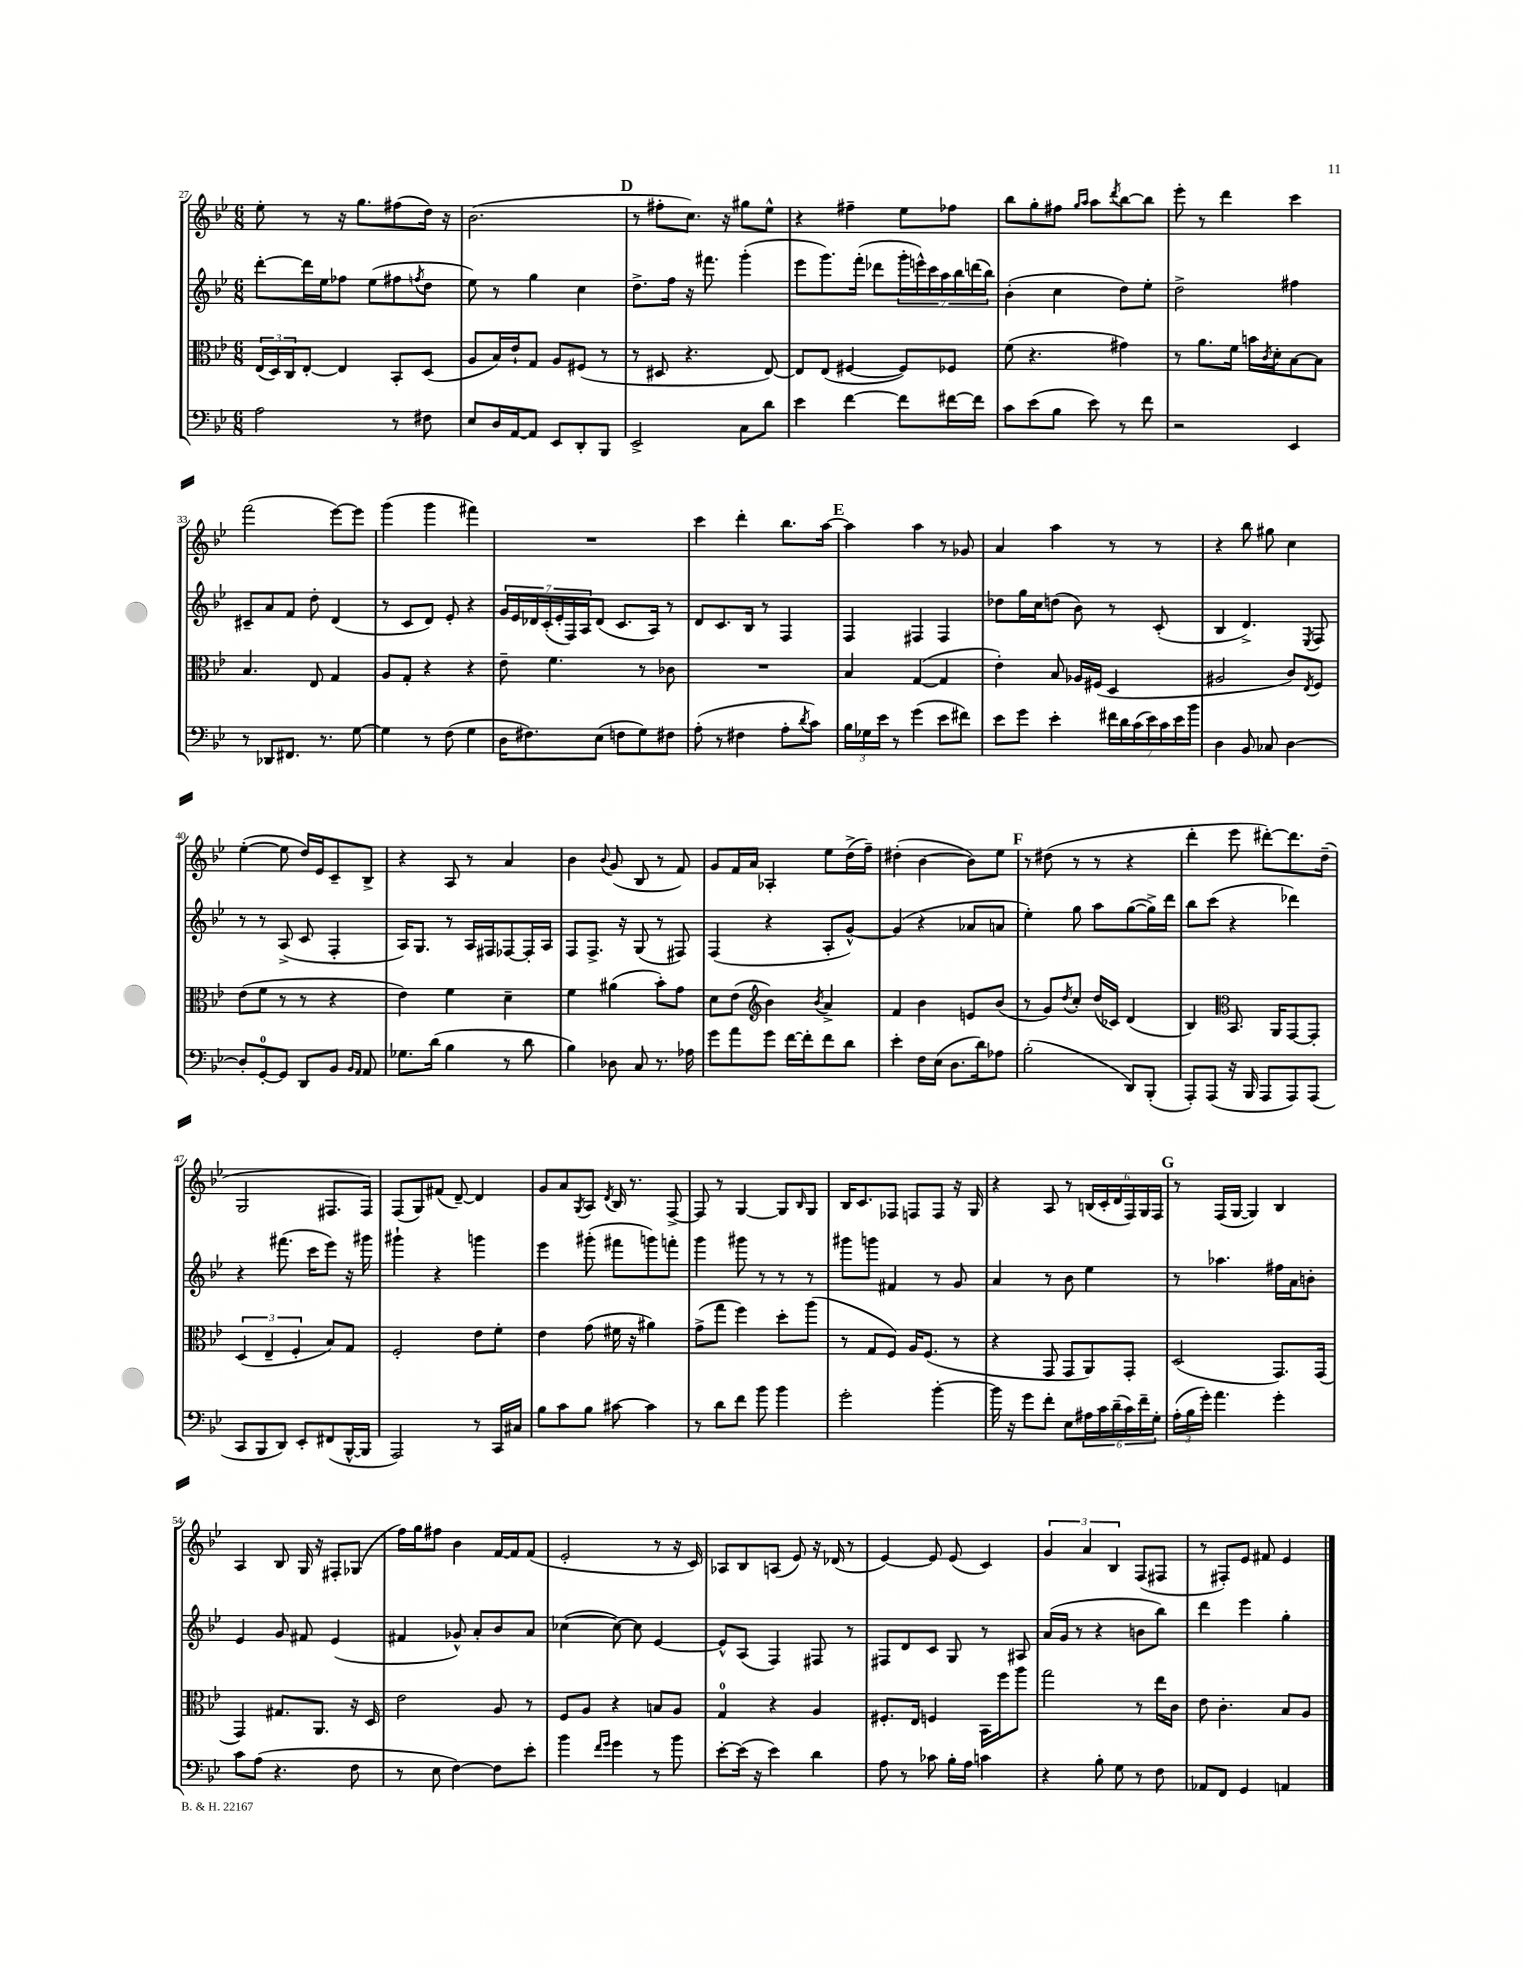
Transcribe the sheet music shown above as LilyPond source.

<<
\new StaffGroup <<
\new Staff = "s0" {
    \clef treble \key bes \major \numericTimeSignature \time 6/8
    ees''8-. r8 r16 g''8. fis''8( d''16) r16 |
    bes'2.( |
    \mark \markup { \bold "D" } r8 fis''8-. c''8.) r16 gis''8 ees''8-^ |
    r4 fis''4-- ees''8 fes''8 |
    bes''8 g''8-. fis''8 \grace { g''16 a''16 } a''8 \acciaccatura { d'''8 } bes''8~ bes''8 |
    ees'''8-. r8 d'''4 c'''4 |
    f'''2( ees'''8~) ees'''8 |
    g'''4( g'''4 fis'''4) |
    R2. |
    c'''4 d'''4-. bes''8. a''16~ |
    \mark \markup { \bold "E" } a''4 a''4 r8 ges'8 |
    a'4 a''4 r8 r8 |
    r4 bes''8 gis''8 c''4 |
    ees''4~-.( ees''8 d''16) ees'16 c'8-- bes8-> |
    r4 a8 r8 a'4 |
    bes'4 \appoggiatura { bes'8 } g'8( bes8 r8 f'8) |
    g'8 f'16 a'16 aes4-. ees''8 d''16->( f''16--) |
    dis''4-.( bes'4~ bes'8) ees''8 |
    \mark \markup { \bold "F" } r8 dis''8( r8 r8 r4 |
    d'''4-. ees'''8 dis'''8~-.) dis'''8. d''16--( |
    g2 fis8. fis16) |
    f8( g8) fis'8( d'8~--) d'4 |
    g'8 a'8 \acciaccatura { g8 } a8 \acciaccatura { d'8 } bes16 r8. f8~-> |
    f8 r8 g4~ g8 \grace { bes16 } g8 |
    bes16 c'8. fes8 f8 f8 r16 g16 |
    r4 a8 r8 \tuplet 6/4 { b16( c'16-. d'16 f16) g16 f16 } |
    \mark \markup { \bold "G" } r8 f16( g16~ g4) bes4 |
    a4 bes8 g16 r16 fis8-. ges8( |
    f''16) g''16 fis''8 bes'4 f'16~ f'16 f'8( |
    ees'2-. r8 r16 c'16) |
    aes8 bes8 a8( ees'8) r16 des'16( r8 |
    ees'4~) ees'8 ees'8( c'4) |
    \tuplet 3/2 { g'4 a'4 bes4 } f8( fis8 |
    r8 fis8-.) ees'8 fis'8 ees'4 \bar "|." |
}
\new Staff = "s1" {
    \clef treble \key bes \major \numericTimeSignature \time 6/8
    d'''8~-. d'''16 ees''16 fes''8 ees''8( fis''8 \acciaccatura { f''8 } d''8 |
    ees''8) r8 g''4 c''4 |
    \mark \markup { \bold "D" } d''8.-> f''16 r16 fis'''8. g'''4-.( |
    ees'''8 g'''8.) f'''16-.( des'''8 \tuplet 7/4 { g'''16-. e'''16-^) c'''16 a''16 bes''16 d'''16( bes''16) } |
    bes'4-.( c''4 d''8) ees''8-. |
    d''2-> fis''4 |
    cis'8-- a'8 f'8 d''8-. d'4( |
    r8 c'8 d'8) ees'8-. r4 |
    \tuplet 7/4 { g'16 ees'16 des'16 c'16-.( ees'16-. f16) a16 } des'8( c'8. a16) r8 |
    d'8 c'8. bes16 r8 f4 |
    \mark \markup { \bold "E" } f4 fis4 fis4 |
    des''8 g''16 c''16 d''8( bes'8) r8 c'8-.( |
    bes4 d'4.->) \acciaccatura { ees8 } f8 |
    r8 r8 a8->( c'8 f4-. |
    a16) g8. r8 a16 fis16 fes8~ fes16-. a16 |
    f8 f8.-> r16 g8( r8 fis8) |
    f4( r4 a8-. g'8~-^) |
    g'4( r4 aes'8 a'8 |
    \mark \markup { \bold "F" } ees''4-.) g''8 a''8 g''8~( g''16->) d'''16 |
    bes''8 c'''8( r4 des'''4) |
    r4 fis'''8.( c'''16 ees'''8) r16 gis'''16 |
    gis'''4-! r4 g'''4 |
    ees'''4 gis'''8-.( fis'''8 g'''8) f'''8-. |
    g'''4 gis'''8 r8 r8 r8 |
    gis'''8 g'''8 fis'4 r8 g'8 |
    a'4 r8 bes'8 ees''4 |
    \mark \markup { \bold "G" } r8 aes''4. fis''16 a'16 b'8-. |
    ees'4 g'8 fis'8 ees'4( |
    fis'4 ges'8-^) a'8-. bes'8 a'8 |
    ces''4~( ces''8~) ces''8 ees'4~ |
    ees'8-^ a8( f4) fis8 r8 |
    fis8 d'8 c'8 g8 r8 ais8 |
    a'16( g'16 r8 r4 b'8 bes''8) |
    d'''4 ees'''4 g''4-. \bar "|." |
}
\new Staff = "s2" {
    \clef alto \key bes \major \numericTimeSignature \time 6/8
    \tuplet 3/2 { ees16( d16) c16 } ees8~-. ees4 bes,8-. d8( |
    a8 bes16) ees'16-! g8 a8 fis8( r8 |
    \mark \markup { \bold "D" } r8 dis8 r4. ees8~) |
    ees8 ees8( fis4~ fis8) fes8 |
    f'8( r4. gis'4) |
    r8 a'8. f'16 b'16 \acciaccatura { c'8 } d'16-. bes8~ bes8 |
    bes4. ees8 g4 |
    a8 g8-. r4 r4 |
    ees'8-- f'4. r8 ces'8 |
    R2. |
    \mark \markup { \bold "E" } bes4 g4~( g4 |
    ees'4-.) bes8 aes16 fis16( d4 |
    ais2 c'8) \acciaccatura { ees8 } f8 |
    ees'8( f'8 r8 r8 r4 |
    ees'4) f'4 d'4-- |
    f'4 ais'4( bes'8-.) g'8 |
    d'8 ees'8( \clef treble bes'4) \acciaccatura { bes'8 } a'4-> |
    f'4 bes'4 e'8 bes'8( |
    \mark \markup { \bold "F" } r8 g'8) \acciaccatura { d''8 } c''8-. d''16( ces'16) d'4( |
    bes4) \clef alto bes,8. a,16 g,8~ g,8-. |
    \tuplet 3/2 { d4( ees4-- f4-. } bes8) g8 |
    f2-. ees'8 f'8-. |
    ees'4 g'8( fis'16 r16 ais'4) |
    g'8->( g''8 f''4) d''8-. a''8( |
    r8 g8 f8) a16 f8.( r8 |
    r4 g,8 g,8 a,8) g,8-. |
    \mark \markup { \bold "G" } d2( g,8.) g,16( |
    g,4) gis8. a,8. r16 d16 |
    ees'2 a8 r8 |
    f8 a8 r4 b8 a8 |
    g4-0 r4 a4 |
    fis8.-. ees16 f4 bes,16 f''16 a''8 |
    g''2 r8 ees''16 c'16 |
    ees'8 c'4.-. bes8 a8 \bar "|." |
}
\new Staff = "s3" {
    \clef bass \key bes \major \numericTimeSignature \time 6/8
    a2 r8 fis8 |
    ees8 d16 a,16~ a,8 ees,8 d,8-. bes,,8 |
    \mark \markup { \bold "D" } ees,2-> c8 d'8 |
    ees'4 f'4~ f'8 fis'16~ fis'16 |
    c'8 ees'8( bes8 ees'8) r8 f'8 |
    r2 ees,4 |
    r8 des,8 fis,8. r8. g8~ |
    g4 r8 f8( g4 |
    d16 fis8.) ees8( f8 g8) fis8 |
    a8-.( r8 fis4 a8-. \acciaccatura { d'8 } c'8) |
    \mark \markup { \bold "E" } \tuplet 3/2 { bes16 ges16 ees'16 } r8 g'4( ees'8 fis'8) |
    ees'8 g'8 ees'4-. \tuplet 7/4 { fis'16 d'16 c'16( ees'16) c'16 ees'16 bes'16 } |
    d4 bes,8 ces8 d4~ |
    d8-. g,8-0~-. g,8 d,8 bes,8 \grace { bes,16 a,16 } a,8 |
    ges8. d'16( bes4 r8 d'8 |
    bes4) des8 c8 r8. aes16 |
    g'8 a'8 g'8 f'16~ f'16-. f'8 d'8 |
    ees'4-. f16 ees16( d8. d'16) aes8 |
    \mark \markup { \bold "F" } bes2-.( d,8) bes,,8-.( |
    a,,8-.) a,,8( r16 bes,,16 a,,8 a,,8) a,,8( |
    c,8 bes,,8 d,8) ees,8-. fis,8( bes,,16~-^ bes,,16 |
    a,,2) r8 c,16 cis16 |
    bes8 c'8 bes8 cis'8~ cis'4 |
    r8 d'8 f'8 bes'8 bes'4 |
    g'2-. bes'4~-. |
    bes'16 r16 g'8 f'8-. ees8 \tuplet 6/4 { ais16 c'16 d'16--( c'16) f'16-- g16-. } |
    \mark \markup { \bold "G" } \tuplet 3/2 { a16-.( bes16 g'16-.) } a'4. g'4-. |
    c'8 a8( r4. f8 |
    r8 ees8 f4~) f8 ees'8-. |
    bes'4 \grace { f'16 g'16 } g'4 r8 bes'8 |
    ees'8~-. ees'16( r16 ees'4) d'4 |
    a8 r8 ces'8 bes16-. a16 c'4 |
    r4 bes8-. g8 r8 f8 |
    aes,8 f,8 g,4 a,4 \bar "|." |
}
>>
>>
\layout { \context { \Score currentBarNumber = #27 } }
